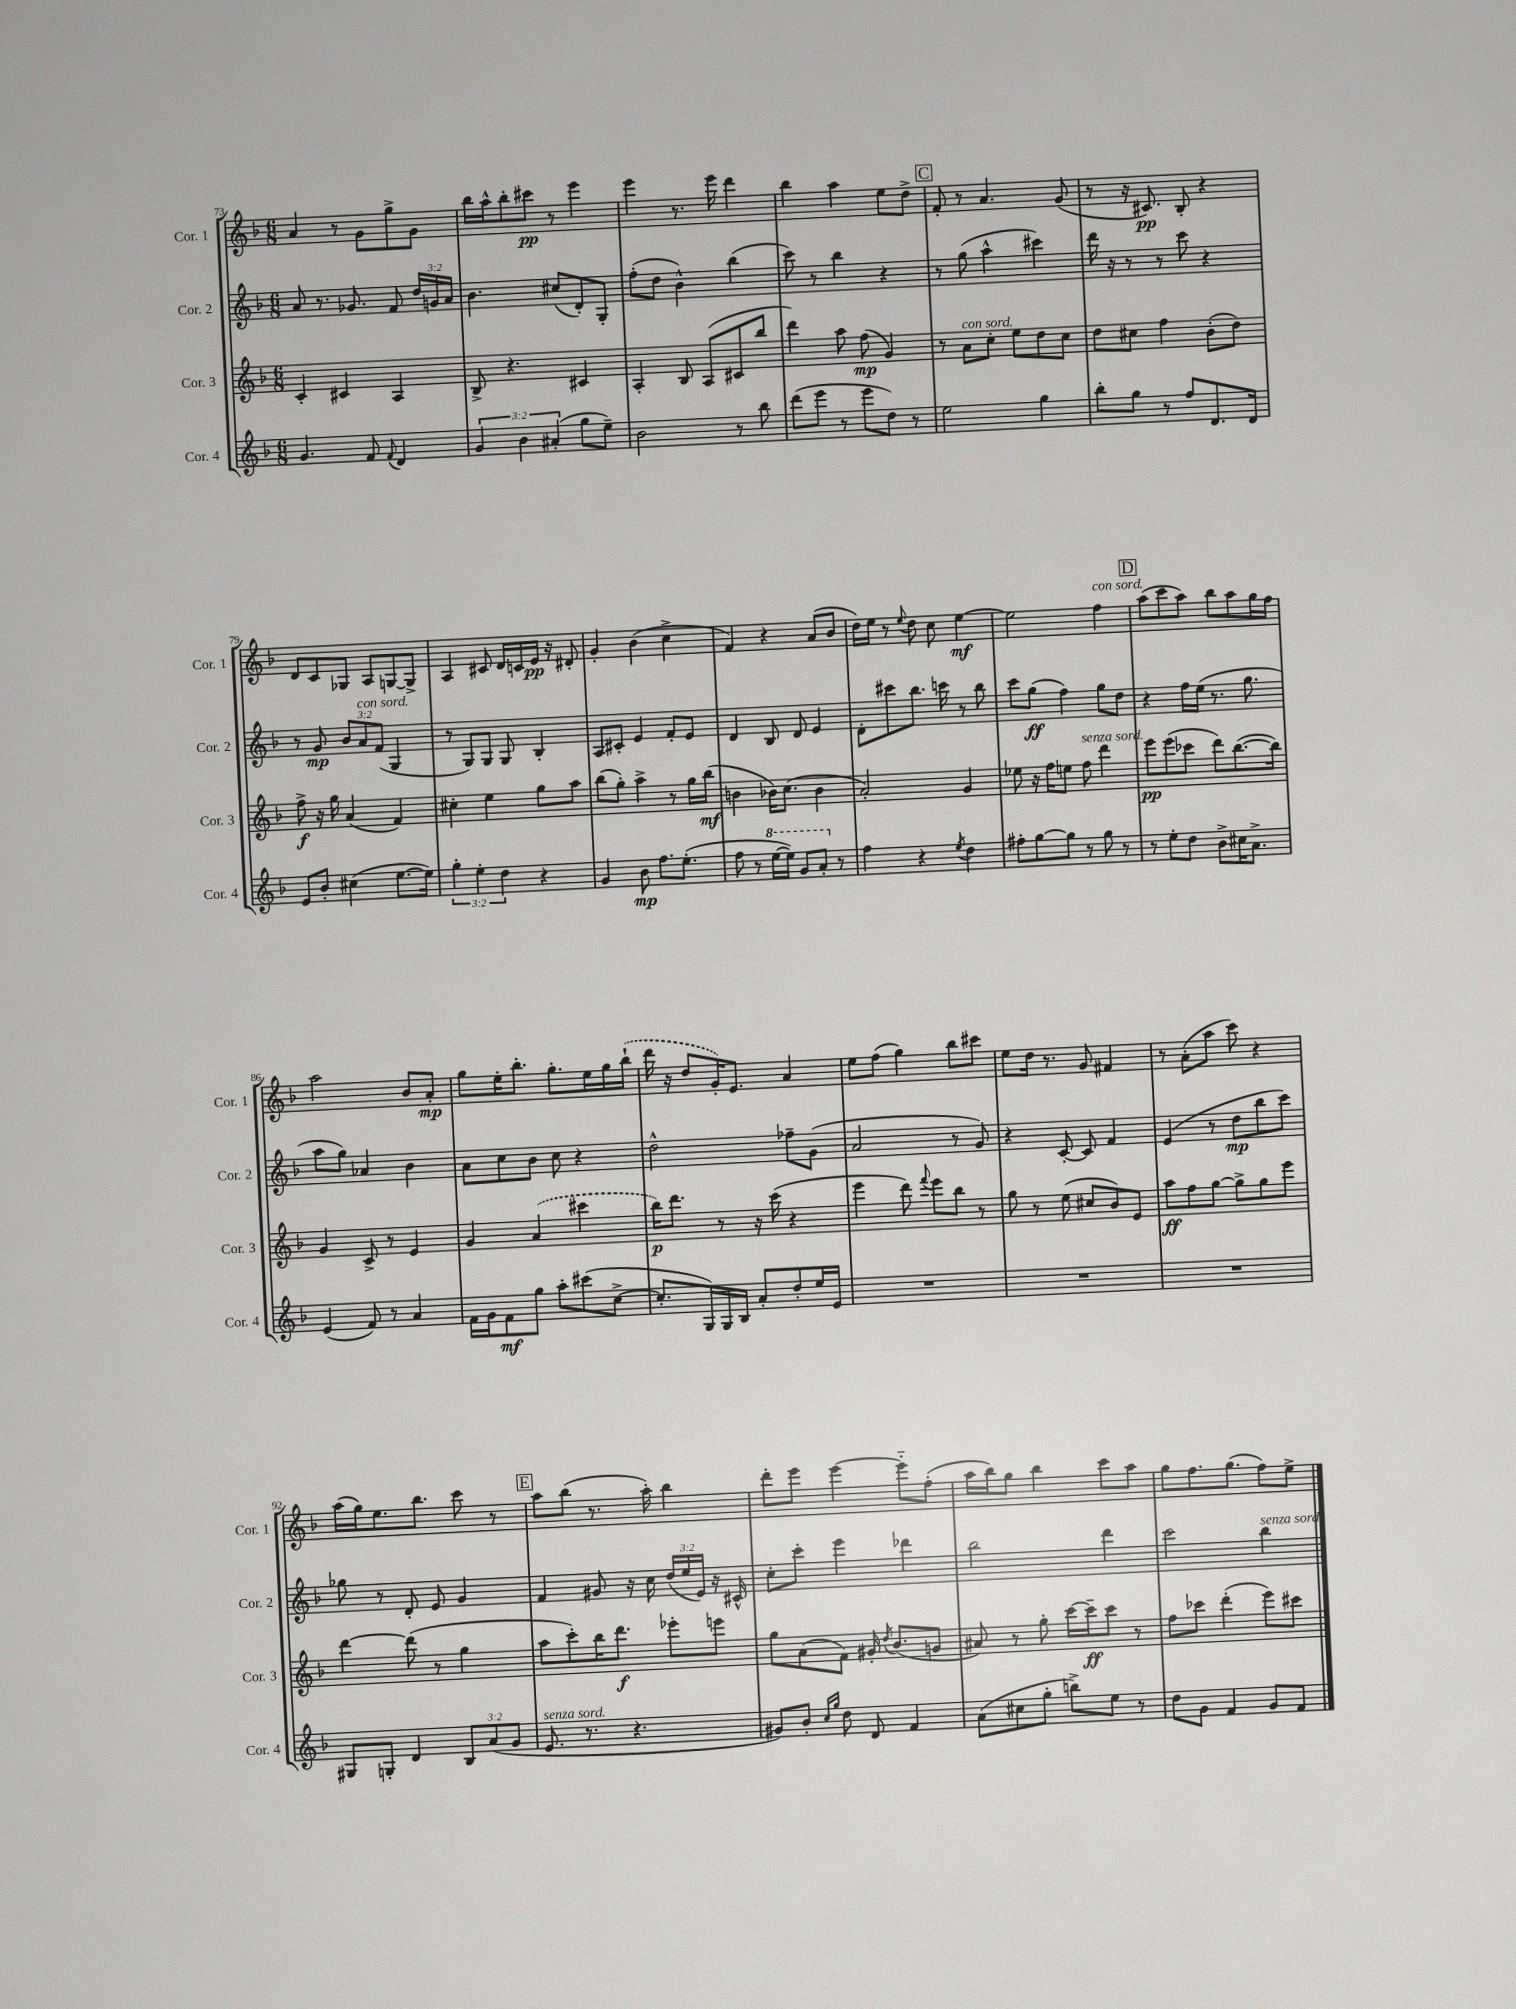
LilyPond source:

<<
\new StaffGroup <<
\new Staff = "s0" \with { instrumentName = "Cor. 1" shortInstrumentName = "Cor. 1" } {
    \clef treble \key f \major \numericTimeSignature \time 6/8
    \autoBeamOff a'4 r8 g'8[ g''8-> g'8] |
    bes''16[ a''16-^ bes''8-. cis'''8]\pp r8 e'''4 |
    e'''4 r8. e'''16 d'''4 |
    bes''4 a''4 e''8[ d''8]-> |
    \mark \markup { \box "C" } f'8-. r8 a'4. g'8( |
    r8 r16 cis'8.\pp) bes8-. r4 |
    d'8[ c'8 ges8] a8[ g8~ g8]-> |
    a4 cis'8 d'16[ c'16 e'16]\pp r16 dis'8-. |
    g'4-. bes'4( c''4-> |
    f'4) r4 a'8[( bes'8] |
    d''16[) e''16] r8 \appoggiatura { e''8 } d''8 c''8 e''4~\mf |
    e''2 f''4^\markup { \italic "con sord." } |
    \mark \markup { \box "D" } a''8[( c'''8 a''8]) bes''8[ a''8 g''16 f''16] |
    a''2 bes'8[ a'8]-.\mp |
    g''8[ e''16-. bes''8.]-. g''8.[-. e''16 g''16 \once \slurDashed bes''16]-!( |
    d'''16 r16 d''8[ g'16-.) e'8.] a'4 |
    e''8[ f''8]( g''4) bes''8[ cis'''8] |
    e''8[ d''16] r8. g'8 fis'4 |
    r8 a'8[-.( a''8] c'''8) r4 |
    a''16[( g''16) e''8. bes''8.] c'''8 r8 |
    \mark \markup { \box "E" } a''8[ bes''8]( r8. a''16-.) bes''4 |
    d'''8[-. e'''8] e'''4~ e'''8[-_ f''8]-.( |
    a''16[ bes''16) g''8] bes''4 c'''8[ a''8] |
    g''8[ f''8. g''8.]( f''8[) e''8]-> \bar "|." |
}
\new Staff = "s1" \with { instrumentName = "Cor. 2" shortInstrumentName = "Cor. 2" } {
    \clef treble \key f \major \numericTimeSignature \time 6/8 \override Staff.TupletNumber.text = #tuplet-number::calc-fraction-text
    \autoBeamOff a'8 r8. ges'8. f'8 \tuplet 3/2 { d''16[ g'16 a'16] } |
    bes'4. cis''8[( d'8-.) g8]-. |
    f''8[-.( d''8] bes'4-^) bes''4( |
    c'''8) r8 bes''4 r4 |
    \mark \markup { \box "C" } r8 g''8( a''4-^ cis'''4) |
    d'''16 r16 r8 r8 c'''8 r4 |
    r8 g'8\mp \tuplet 3/2 { bes'8[ a'8^\markup { \italic "con sord." } f'8]( } g4 |
    r8 g8[) g8] g8 bes4-. |
    a8[ cis'8]-. e'4 f'8[-. e'8] |
    d'4 bes8 d'8 e'4 |
    d'8[-. cis'''8 bes''8.] c'''16 r8 bes''8 |
    c'''8[ g''8]\ff( f''4) g''8[ d''8] |
    \mark \markup { \box "D" } r4 f''16[ e''16]( r8. g''8. |
    a''8[ g''8]) aes'4 bes'4 |
    a'8[ c''8 bes'8] c''8 r4 |
    d''2-^ fes''8[-- g'8]( |
    a'2 r8 g'8) |
    r4 c'8~-. c'8 f'4 |
    e'4( r8 d''8[\mp bes''8 c'''8]) |
    ges''8 r8 d'8-. e'8 g'4 |
    \mark \markup { \box "E" } f'4 gis'8 r16 c''16 \tuplet 3/2 { d''16[( e''16 e'16]) } r16 cis'16-^ |
    c''8[-. c'''8]-. e'''4 des'''4 |
    bes''2 d'''4 |
    c'''2 bes''4^\markup { \italic "senza sord." } \bar "|." |
}
\new Staff = "s2" \with { instrumentName = "Cor. 3" shortInstrumentName = "Cor. 3" } {
    \clef treble \key f \major \numericTimeSignature \time 6/8
    \autoBeamOff c'4-. cis'4 a4 |
    bes8-> r4. cis'4 |
    a4-. bes8 a8[( cis'8 bes''8] |
    d'''4) a''8 f''8\mp( g'4) |
    \mark \markup { \box "C" } r8 a'8[^\markup { \italic "con sord." } c''8]-. e''8[ d''8 c''8] |
    d''8[ cis''8] f''4 bes'8[-.( d''8]) |
    f''8->\f r16 g''16 a'4( f'4) |
    cis''4-. e''4 g''8[ a''8] |
    bes''8[( g''8]-.) a''4-> r8 g''16[ bes''16]\mf( |
    b'4 bes'16[) c''8.]( bes'4 |
    a'2-.) g'4 |
    ees''8 r16 f''16[ e''8] f''8^\markup { \italic "senza sord." } d'''4 |
    \mark \markup { \box "D" } e'''8[\pp e'''8( ces'''8] d'''8[) bes''8.~( bes''16]) |
    g'4 c'8-> r8 e'4 |
    g'4 \once \slurDashed a'4( cis'''4 |
    bes''16[\p) d'''8.] r8 r16 c'''16( r4 |
    e'''4 d'''8) \appoggiatura { f'''8 } e'''8[ bes''8] r8 |
    g''8 r8 e''8( cis''8[ bes'8) e'8] |
    a''8[\ff f''8 g''8]~ g''8[-> g''8 e'''8] |
    d'''4~ d'''8( r8 g''4 |
    \mark \markup { \box "E" } a''8[ c'''8-.) bes''16 d'''8.]\f ees'''8[-. e'''8] |
    g''8[ a'8( f'8]) gis'16-. \acciaccatura { d''8 } bes'8.[( g'8] |
    ais'8) r8 g''8-. c'''16[~ c'''16--\ff c'''8] r8 |
    f''8[ ces'''8] d'''4-.( e'''8[) cis'''8] \bar "|." |
}
\new Staff = "s3" \with { instrumentName = "Cor. 4" shortInstrumentName = "Cor. 4" } {
    \clef treble \key f \major \numericTimeSignature \time 6/8 \override Staff.TupletNumber.text = #tuplet-number::calc-fraction-text
    \autoBeamOff g'4. f'8 \appoggiatura { f'8 } d'4 |
    \tuplet 3/2 { g'4 bes'4 ais'4-.( } g''8[ e''8]--) |
    bes'2 r8 bes''8 |
    d'''8[( e'''8] r8 e'''8[ d''8]) r8 |
    \mark \markup { \box "C" } e''2 g''4 |
    bes''8[-. g''8] r8 f''8[ d'8. d'16] |
    e'8[ bes'8]-. cis''4( e''8.[~ e''16]) |
    \tuplet 3/2 { g''4-. e''4-. d''4 } r4 |
    g'4 bes'8\mp f''8.[ e''8.]-.( |
    f''8 r8 \ottava #1 e'''16[~ e'''16]) g''8[ a''8]-. \ottava #0 r8 |
    f''4 r4 \acciaccatura { e''8 } d''4 |
    fis''8[-. g''8~ g''8] r8 g''8 r8 |
    \mark \markup { \box "D" } r8 e''8[-. d''8] bes'8[-> cis''16 a'8.]-> |
    e'4( f'8) r8 a'4 |
    f'16[ g'16 f'8\mf g''8] a''8[-. cis'''8( c''8]~-> |
    c''8.[-. g16) g16 bes16] a'8[-. d''8-. e''16 e'16] |
    R2. |
    R2. |
    R2. |
    gis8[ g8]-. d'4 \tuplet 3/2 { bes8[ a'8( g'8] } |
    \mark \markup { \box "E" } e'8.^\markup { \italic "senza sord." } r8. r4. |
    gis'8[) bes'8]-. \grace { c''16[ g''16] } d''8 d'8 f'4 |
    a'8[( cis''8 g''8]-. b''8[->) e''8] r8 |
    d''8[ g'8] f'4 g'8[ f'8] \bar "|." |
}
>>
>>
\layout { \context { \Score currentBarNumber = #73 } }
